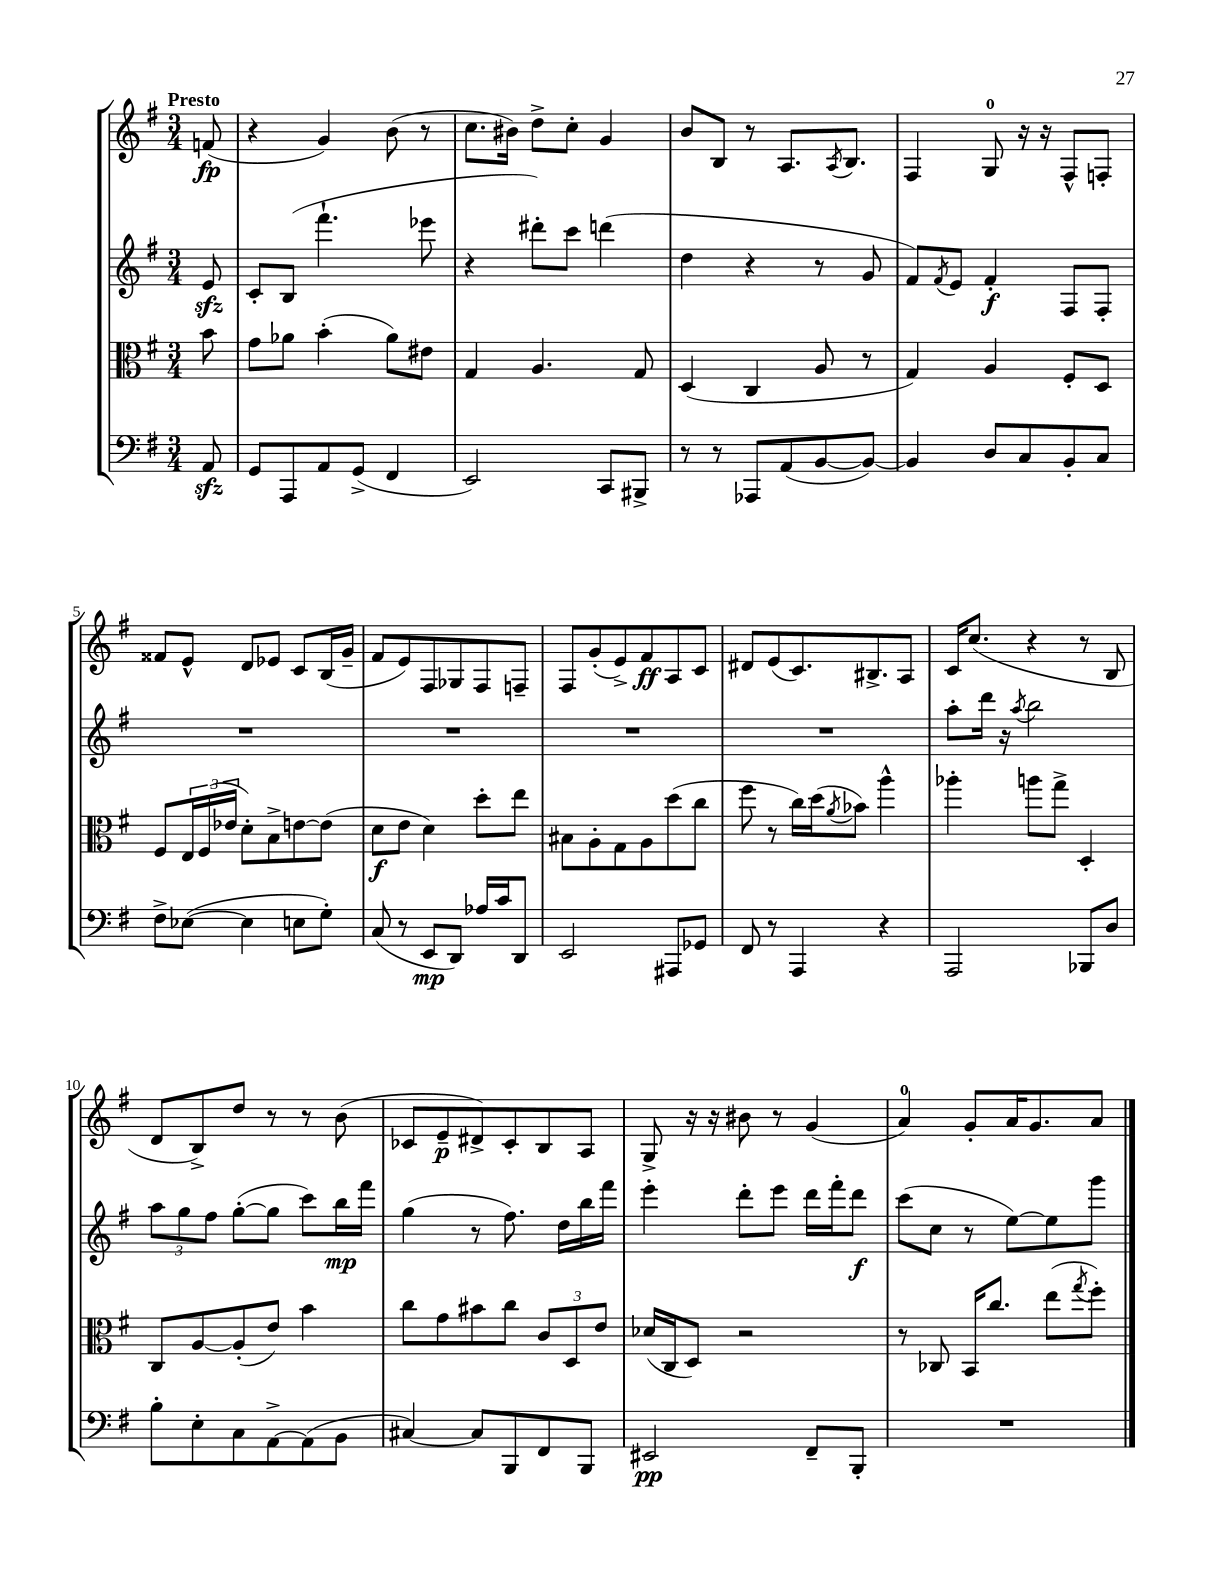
<<
\new StaffGroup <<
\new Staff = "s0" {
    \clef treble \key g \major \numericTimeSignature \time 3/4 \partial 8 \tempo "Presto"
    f'8\fp( |
    r4 g'4) b'8( r8 |
    c''8. bis'16) d''8-> c''8-. g'4 |
    b'8 b8 r8 a8. \acciaccatura { a8 } b8. |
    fis4 g8-0 r16 r16 fis8-^ f8-. |
    fisis'8 e'8-^ d'8 ees'8 c'8 b16( g'16-- |
    fis'8 e'8) fis8 ges8 fis8 f8-- |
    fis8 g'8-.( e'8->) fis'8\ff a8 c'8 |
    dis'8 e'8( c'8.) bis8.-> a8 |
    c'16 c''8.( r4 r8 b8 |
    d'8 b8->) d''8 r8 r8 b'8( |
    ces'8 e'8--\p dis'8->) ces'8-. b8 a8 |
    g8-> r16 r16 bis'8 r8 g'4( |
    a'4-0) g'8-. a'16 g'8. a'8 \bar "|." |
}
\new Staff = "s1" {
    \clef treble \key g \major \numericTimeSignature \time 3/4 \partial 8
    e'8\sfz |
    c'8-. b8( fis'''4.-! ees'''8 |
    r4 dis'''8-.) c'''8 d'''4( |
    d''4 r4 r8 g'8 |
    fis'8) \acciaccatura { fis'8 } e'8 fis'4-.\f fis8 fis8-. |
    R2. |
    R2. |
    R2. |
    R2. |
    a''8-. d'''16 r16 \acciaccatura { a''8 } b''2 |
    \tuplet 3/2 { a''8 g''8 fis''8 } g''8~-.( g''8 c'''8) b''16\mp fis'''16 |
    g''4( r8 fis''8.) d''16 b''16 fis'''16 |
    e'''4-. d'''8-. e'''8 d'''16 fis'''16-. d'''8\f |
    c'''8( c''8 r8 e''8~) e''8 g'''8 \bar "|." |
}
\new Staff = "s2" {
    \clef alto \key g \major \numericTimeSignature \time 3/4 \partial 8
    b'8 |
    g'8 aes'8 b'4-.( aes'8) eis'8 |
    g4 a4. g8 |
    d4( c4 a8 r8 |
    g4) a4 fis8-. d8 |
    fis8 \tuplet 3/2 { e16 fis16( ees'16 } d'8-.) b8-> e'8~ e'8( |
    d'8\f e'8 d'4) d''8-. e''8 |
    bis8 a8-. g8 a8 d''8( c''8 |
    fis''8 r8 c''16) d''16( \acciaccatura { a'8 } bes'8) a''4-^ |
    aes''4-. a''8 g''8-> d4-. |
    c8 a8~ a8-.( e'8) b'4 |
    c''8 g'8 bis'8 c''8 \tuplet 3/2 { c'8 d8 e'8 } |
    des'16( c16 d8) r2 |
    r8 ces8 b,16 c''8. e''8( \acciaccatura { g''8 } fis''8-.) \bar "|." |
}
\new Staff = "s3" {
    \clef bass \key g \major \numericTimeSignature \time 3/4 \partial 8
    a,8\sfz |
    g,8 a,,8 a,8 g,8->( fis,4 |
    e,2) c,8 bis,,8-> |
    r8 r8 aes,,8 a,8( b,8~ b,8~) |
    b,4 d8 c8 b,8-. c8 |
    fis8-> ees8~( ees4 e8 g8-.) |
    c8( r8 e,8\mp d,8) aes16 c'16 d,8 |
    e,2 ais,,8 ges,8 |
    fis,8 r8 a,,4 r4 |
    a,,2 bes,,8 d8 |
    b8-. e8-. c8 a,8~-> a,8( b,8 |
    cis4~) cis8 b,,8 fis,8 b,,8 |
    eis,2\pp fis,8-- b,,8-. |
    R2. \bar "|." |
}
>>
>>
